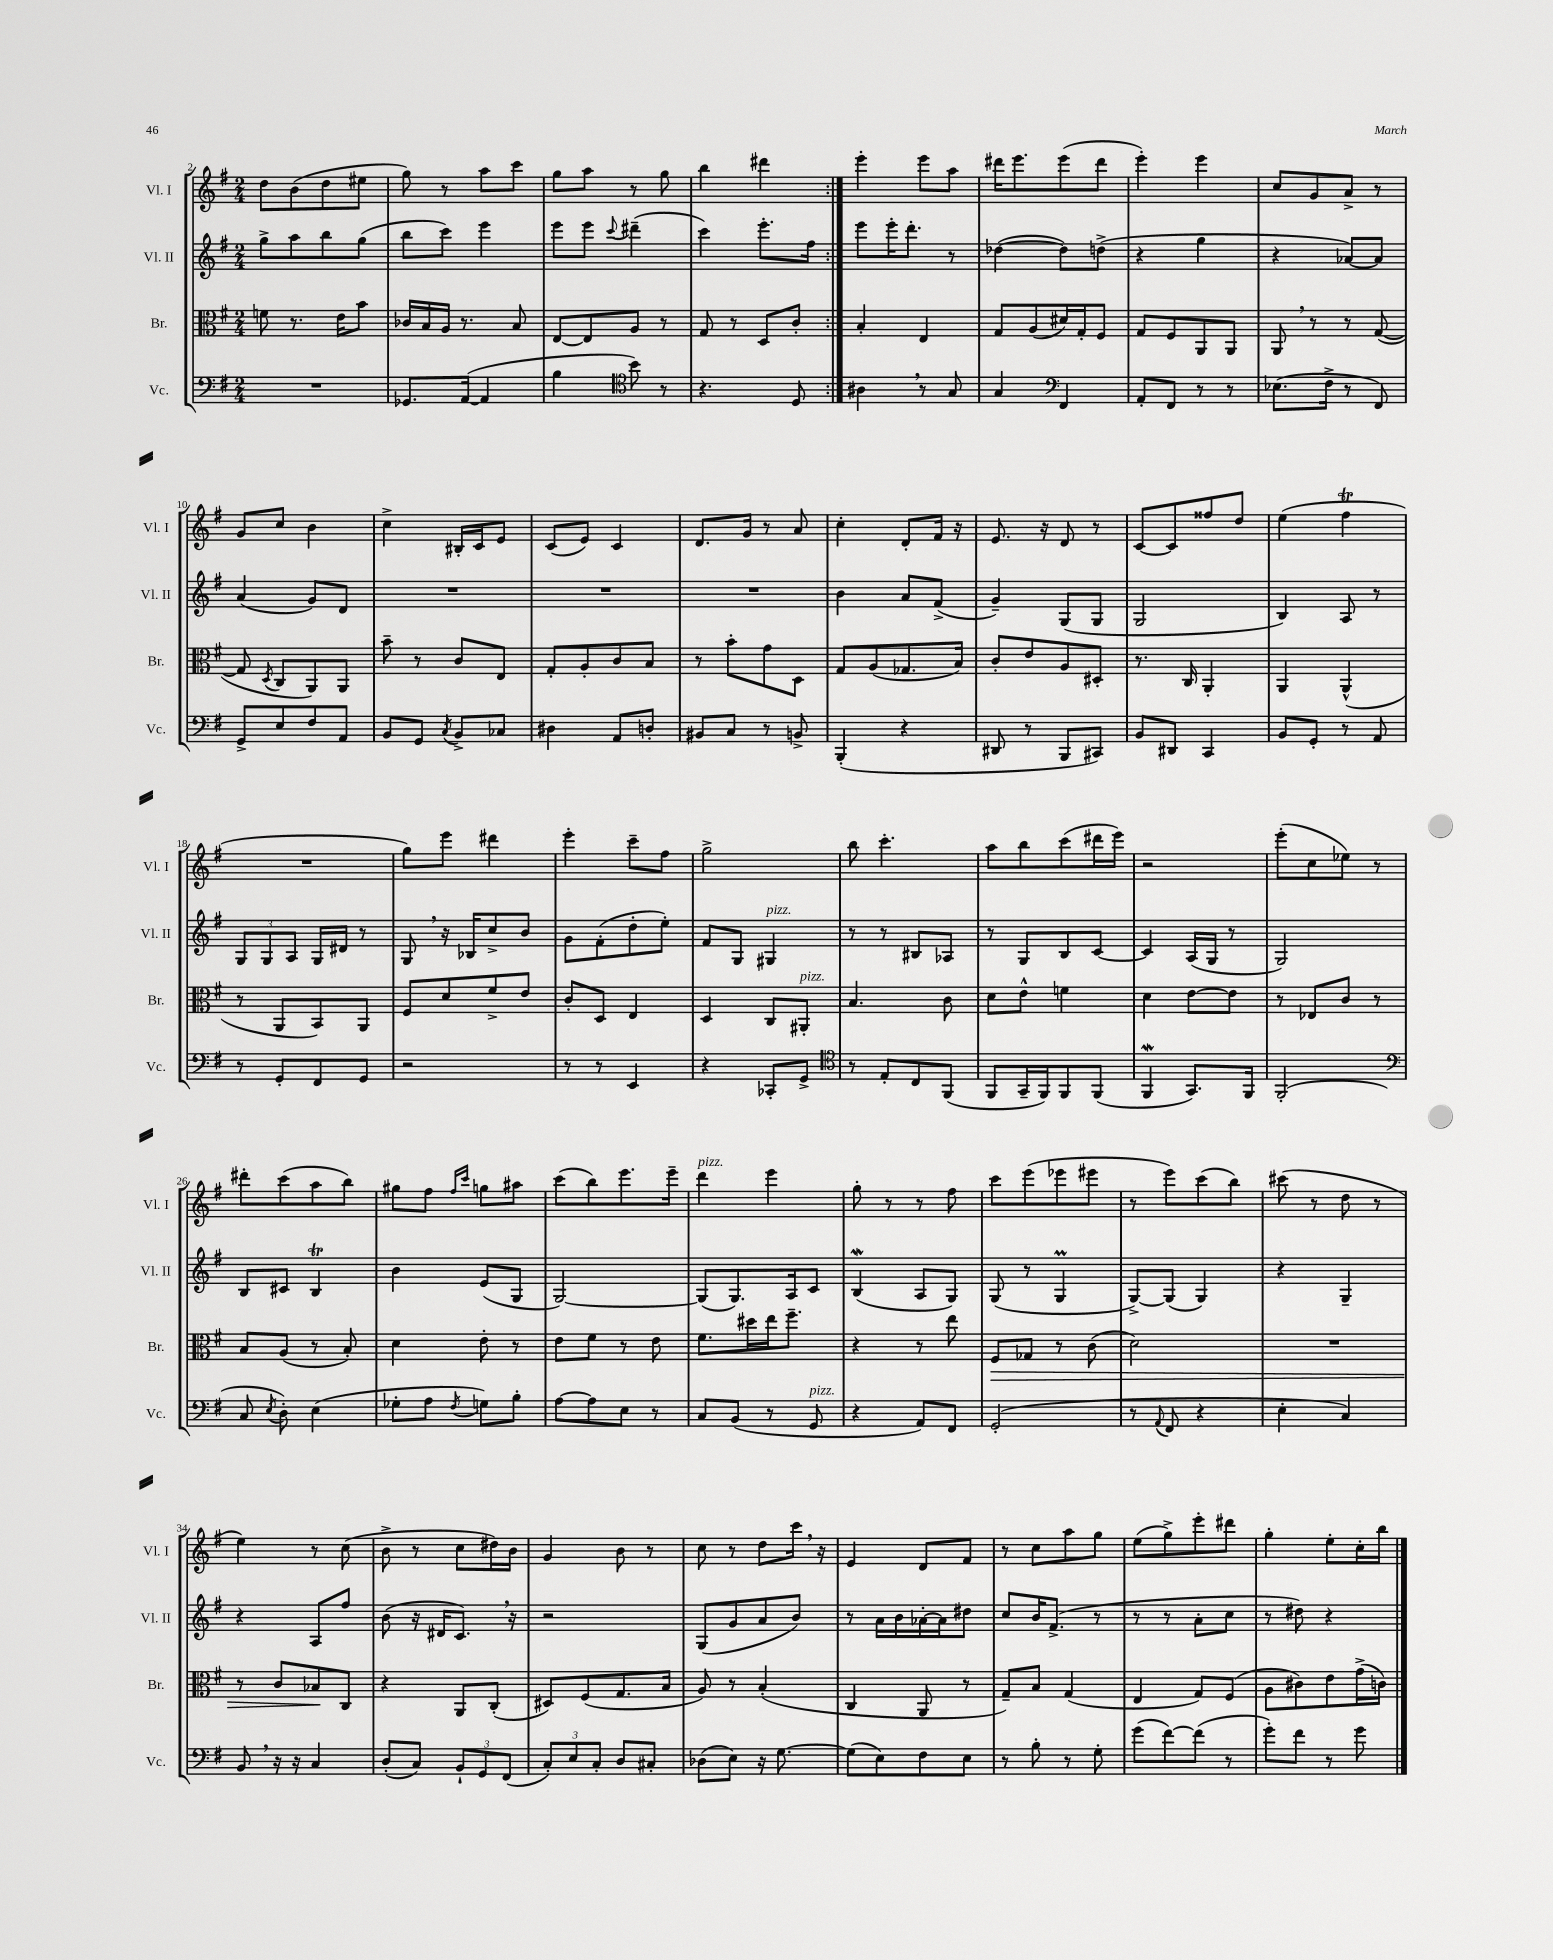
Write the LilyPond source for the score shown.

<<
\new StaffGroup <<
\new Staff = "s0" \with { instrumentName = "Vl. I" shortInstrumentName = "Vl. I" } {
    \clef treble \key g \major \numericTimeSignature \time 2/4
    \autoBeamOff \repeat volta 2 { d''8[ b'8( d''8 eis''8] |
    g''8) r8 a''8[ c'''8] |
    g''8[ a''8] r8 g''8 |
    b''4 dis'''4 | }
    e'''4-. e'''8[ a''8] |
    dis'''16[ e'''8. e'''8( dis'''8] |
    e'''4-.) e'''4 |
    c''8[ g'8 a'8]-> r8 |
    g'8[ c''8] b'4 |
    c''4-> bis16[-. c'16 e'8] |
    c'8[( e'8]) c'4 |
    d'8.[ g'16] r8 a'8 |
    c''4-. d'8[-. fis'16] r16 |
    e'8. r16 d'8 r8 |
    c'8[~ c'8 fisis''8 d''8] |
    e''4( fis''4\trill |
    R2 |
    g''8[) e'''8] dis'''4 |
    e'''4-. c'''8[-- fis''8] |
    g''2-> |
    b''8 c'''4.-. |
    a''8[ b''8 c'''8( dis'''16 e'''16]) |
    r2 |
    e'''8[-.( c''8 ees''8]) r8 |
    dis'''8[-. c'''8( a''8 b''8]) |
    gis''8[ fis''8] \grace { fis''16[ c'''16] } g''8[ ais''8] |
    c'''8[( b''8) e'''8. e'''16]-- |
    d'''4^\markup { \italic "pizz." } e'''4 |
    g''8-. r8 r8 fis''8 |
    c'''8[ e'''8( ees'''8 eis'''8] |
    r8 e'''8[) c'''8( b''8]) |
    cis'''8( r8 d''8 r8 |
    e''4) r8 c''8( |
    b'8-> r8 c''8[ dis''16) b'16] |
    g'4 b'8 r8 |
    c''8 r8 d''8[ c'''16] \breathe r16 |
    e'4 d'8[ fis'8] |
    r8 c''8[ a''8 g''8] |
    e''8[( g''8->) e'''8-. dis'''8] |
    g''4-. e''8[-. c''16-. b''16] \bar "|." |
}
\new Staff = "s1" \with { instrumentName = "Vl. II" shortInstrumentName = "Vl. II" } {
    \clef treble \key g \major \numericTimeSignature \time 2/4
    \autoBeamOff \repeat volta 2 { g''8[-> a''8 b''8 g''8]( |
    b''8[ c'''8]) e'''4 |
    e'''8[ e'''8] \appoggiatura { c'''8 } dis'''4--( |
    c'''4) e'''8.[-. fis''16] | }
    e'''8[ e'''16-. d'''8.]-. r8 |
    des''4~( des''8[) d''8]->( |
    r4 g''4 |
    r4 aes'8[~) aes'8] |
    a'4( g'8[) d'8] |
    R2 |
    R2 |
    R2 |
    b'4 a'8[ fis'8]->( |
    g'4--) g8[( g8] |
    g2 |
    b4) a8 r8 |
    \tuplet 3/2 { g8[ g8 a8] } g16[ dis'16] r8 |
    g8 \breathe r16 bes16[ c''8-> b'8] |
    g'8[ fis'8-.( d''8-. e''8]-.) |
    fis'8[ g8] gis4^\markup { \italic "pizz." } |
    r8 r8 bis8[ aes8] |
    r8 g8[ b8 c'8]~ |
    c'4 a16[( g16] r8 |
    g2) |
    b8[ cis'8] b4\trill |
    b'4 e'8[( g8] |
    g2~) |
    g8[( g8.) a16 c'8] |
    b4\mordent( a8[ g8]) |
    g8( r8 g4\prall |
    g8[~->) g8]( g4) |
    r4 g4-- |
    r4 a8[ fis''8] |
    b'8( r16 dis'16[ c'8.]) \breathe r16 |
    r2 |
    g8[( g'8 a'8 b'8]) |
    r8 a'16[ b'16 aes'16~-. aes'16 dis''8] |
    c''8[ b'16 fis'8.]->( r8 |
    r8 r8 a'8[-. c''8] |
    r8 dis''8) r4 \bar "|." |
}
\new Staff = "s2" \with { instrumentName = "Br." shortInstrumentName = "Br." } {
    \clef alto \key g \major \numericTimeSignature \time 2/4
    \autoBeamOff \repeat volta 2 { f'8 r8. e'16[ b'8] |
    ces'16[ b16 a16] r8. b8 |
    e8[~ e8 a8] r8 |
    g8 r8 d8[ c'8]-. | }
    b4-. e4 |
    g8[ a8( dis'16) g16-. fis8] |
    g8[ fis8 a,8 a,8] |
    a,8 \breathe r8 r8 g8~( |
    g8 \acciaccatura { d8 } c8[ a,8) a,8] |
    b'8-- r8 c'8[ e8] |
    g8[-. a8-. c'8 b8] |
    r8 b'8[-. g'8 d8] |
    g8[ a8( ges8. b16]) |
    c'8[-. e'8 a8 dis8]-. |
    r8. c16 a,4-. |
    a,4 a,4-^( |
    r8 a,8[ b,8) a,8] |
    fis8[ d'8 fis'8-> e'8] |
    c'8[-. d8] e4 |
    d4 c8[ ais,8]-.^\markup { \italic "pizz." } |
    b4. c'8 |
    d'8[ e'8]-^ f'4 |
    d'4 e'8[~ e'8] |
    r8 ees8[ c'8] r8 |
    b8[ a8]( r8 b8-.) |
    d'4 e'8-. r8 |
    e'8[ fis'8] r8 e'8 |
    fis'8.[ dis''16 e''16 fis''8.]-- |
    r4 r8 e''8 |
    fis8[\> ges8] r8 c'8( |
    d'2) |
    R2 |
    r8 c'8[ bes8\! c8] |
    r4 a,8[ c8]-.( |
    dis8[) fis8( g8. b16] |
    a8) r8 b4-.( |
    c4 a,8 r8 |
    g8[--) b8] g4( |
    e4 g8[) fis8]( |
    a8[ cis'8) e'8 g'16->( c'16]) \bar "|." |
}
\new Staff = "s3" \with { instrumentName = "Vc." shortInstrumentName = "Vc." } {
    \clef bass \key g \major \numericTimeSignature \time 2/4
    \autoBeamOff \repeat volta 2 { R2 |
    ges,8.[ a,16]~( a,4 |
    b4 \clef tenor b'8) r8 |
    r4. d8 | }
    ais4 \breathe r8 g8 |
    g4 \clef bass fis,4 |
    a,8[-. fis,8] r8 r8 |
    ees8.[( fis16]-> r8 fis,8) |
    g,8[-> e8 fis8 a,8] |
    b,8[ g,8] \acciaccatura { c8 } b,8[-> ces8] |
    dis4 a,8[ d8]-. |
    bis,8[ c8] r8 b,8-> |
    b,,4-.( r4 |
    dis,8 r8 b,,8[ cis,8]) |
    b,8[ dis,8] c,4 |
    b,8[ g,8]-. r8 a,8 |
    r8 g,8[-. fis,8 g,8] |
    r2 |
    r8 r8 e,4 |
    r4 ces,8[-. g,8]-> |
    \clef tenor r8 e8[-. c8 fis,8]( |
    fis,8[ g,16-- fis,16) fis,8 fis,8]( |
    fis,4\mordent g,8.[) fis,16] |
    fis,2-.( |
    \clef bass c8 \acciaccatura { e8 } d8-.) e4( |
    ges8[-. a8] \acciaccatura { fis8 } g8[) b8]-. |
    a8[~ a8 e8] r8 |
    c8[ b,8]( r8 g,8^\markup { \italic "pizz." } |
    r4 a,8[) fis,8] |
    g,2-.( |
    r8 \appoggiatura { a,8 } fis,8 r4 |
    e4-. c4) |
    b,8 \breathe r16 r16 c4 |
    d8[-.( c8]) \tuplet 3/2 { b,8[-! g,8 fis,8]( } |
    \tuplet 3/2 { c8[-.) e8 c8]-. } d8[ cis8]-. |
    des8[( e8]) r16 g8.~ |
    g8[( e8) fis8 e8] |
    r8 b8-. r8 g8-. |
    g'8[( fis'8~) fis'8]( r8 |
    g'8[-.) fis'8] r8 g'8 \bar "|." |
}
>>
>>
\layout { \context { \Score currentBarNumber = #2 } }
